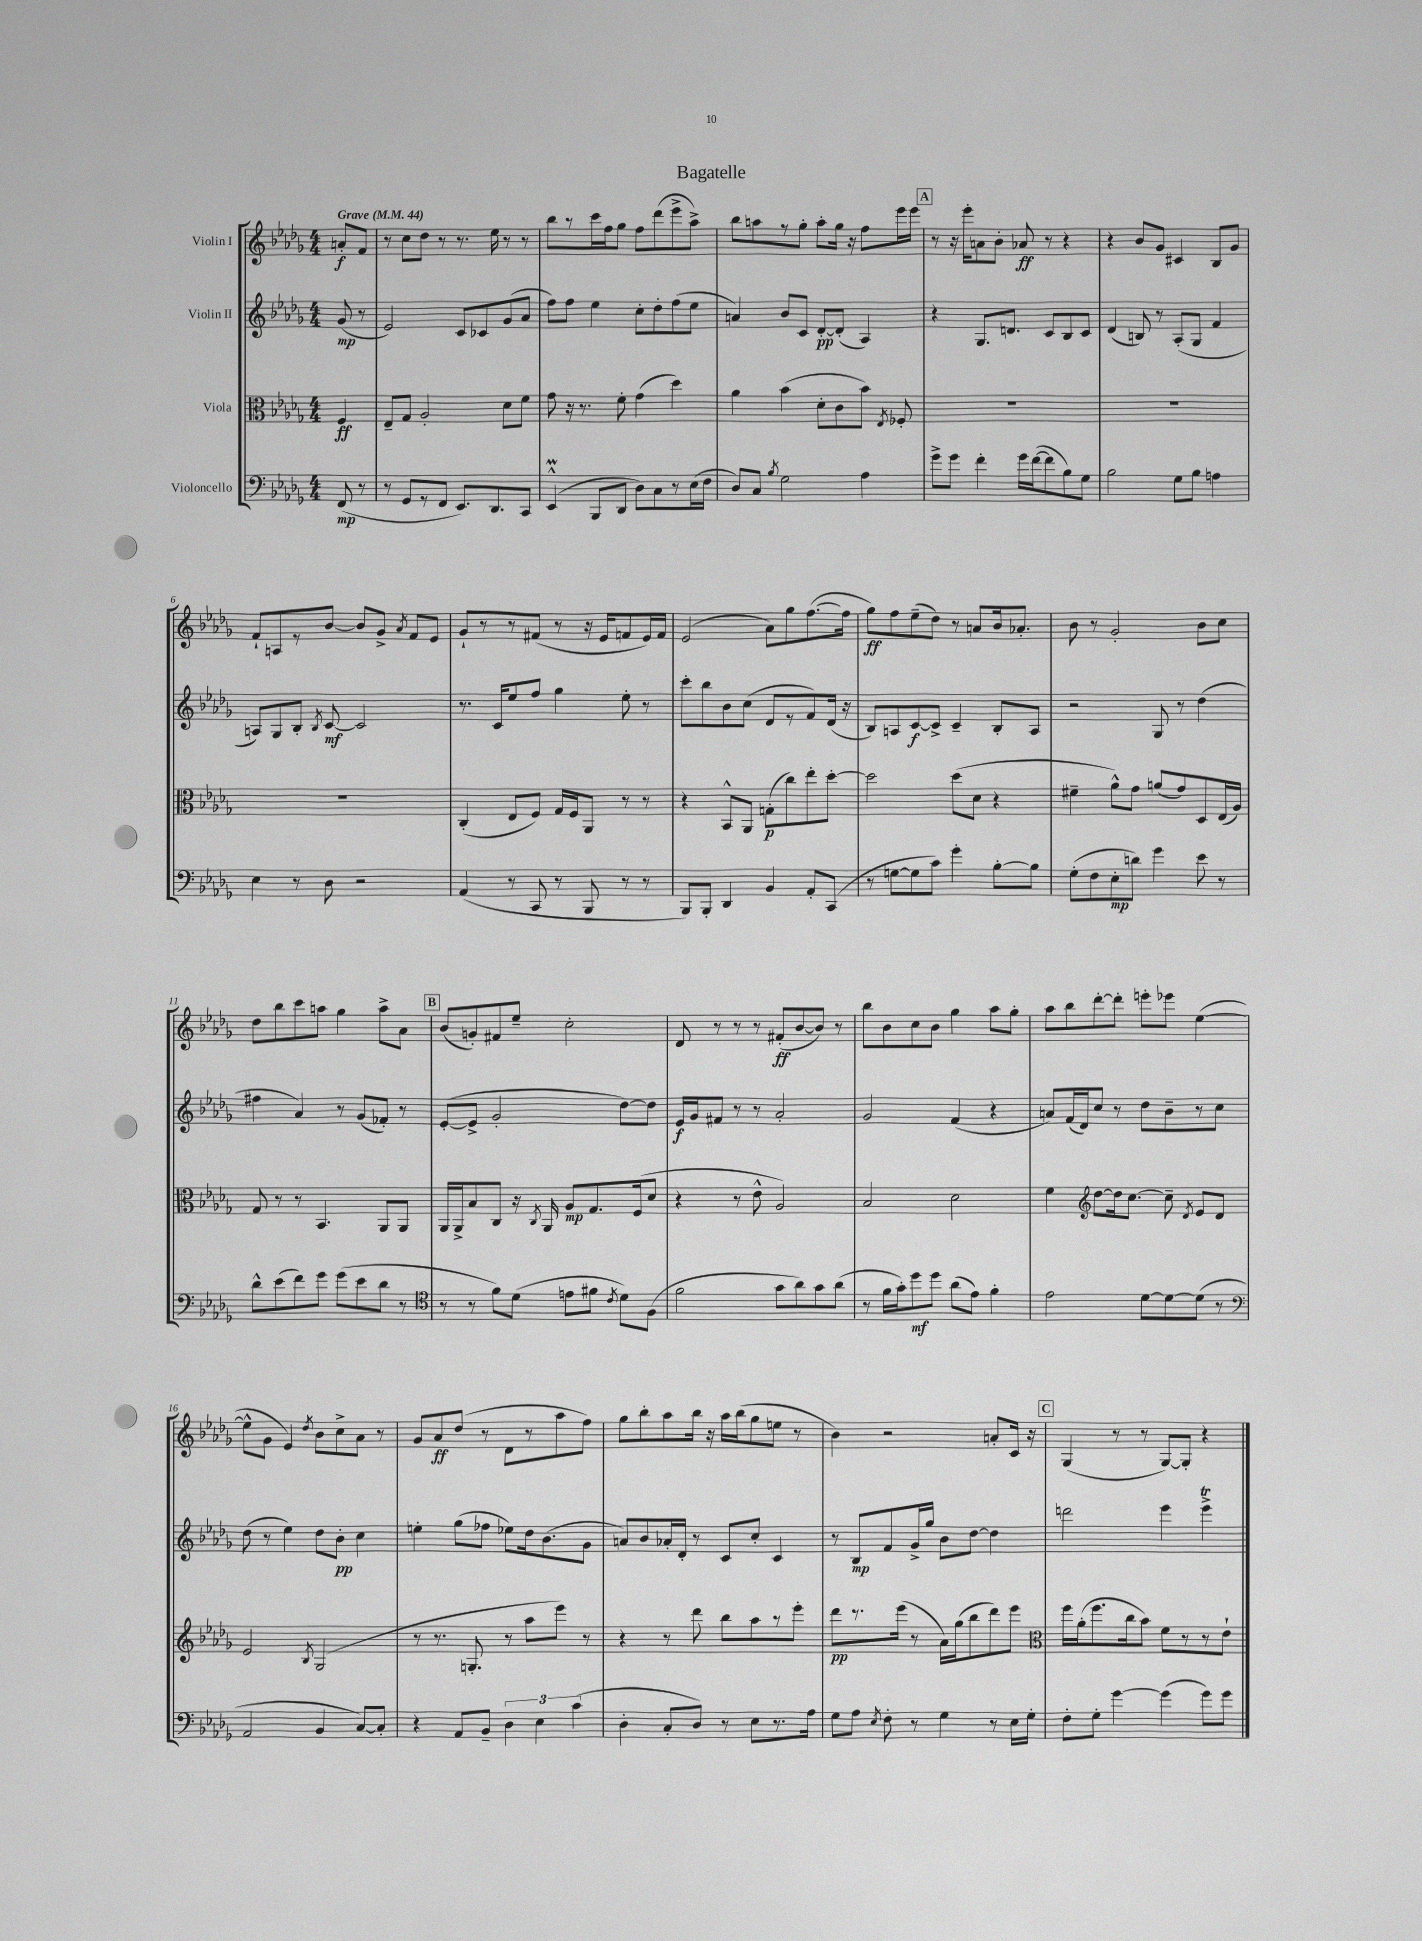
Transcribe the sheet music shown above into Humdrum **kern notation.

**kern	**dynam	**kern	**dynam	**kern	**dynam	**kern	**dynam
*part4	*part4	*part3	*part3	*part2	*part2	*part1	*part1
*staff4	*staff4	*staff3	*staff3	*staff2	*staff2	*staff1	*staff1
*I"Violoncello	*	*I"Viola	*	*I"Violin II	*	*I"Violin I	*
*clefF4	*	*clefC3	*	*clefG2	*	*clefG2	*
*k[b-e-a-d-g-]	*	*k[b-e-a-d-g-]	*	*k[b-e-a-d-g-]	*	*k[b-e-a-d-g-]	*
*M4/4	*	*M4/4	*	*M4/4	*	*M4/4	*
*MM44	*	*MM44	*	*MM44	*	*MM44	*
=	=	=	=	=	=	=	=
!	!	!	!	!	!	!LO:TX:a:B:t=Grave	!
(8FF/	mp	4F/	ff	(8g-/	mp	8an'/L	f
8r	.	.	.	8r	.	8f/J	.
=1	=1	=1	=1	=1	=1	=1	=1
8r	.	8E-~/L	.	2e-/)	.	8r	.
8GG-/L	.	8G-/J	.	.	.	8cc\L	.
8r	.	2A-'/	.	.	.	8dd-\J	.
8FF/J	.	.	.	.	.	8r	.
8.EE-/L)	.	.	.	8c/L	.	8.r	.
.	.	.	.	8c-X/	.	.	.
8.DD-/	.	.	.	.	.	16ee-\	.
.	.	8d-\L	.	(8g-/	.	8r	.
8CC/J	.	8f\J	.	8a-/J	.	8r	.
=2	=2	=2	=2	=2	=2	=2	=2
(4EE-M^^/	.	8g-\	.	8ff\L)	.	8bb-\L	.
.	.	16r	.	8ff\J	.	8r	.
.	.	8.r	.	.	.	.	.
8BBB-/L	.	.	.	4ee-\	.	16ccc\L	.
.	.	.	.	.	.	16ff\J	.
8DD-/J	.	8f'\	.	.	.	8gg-\J	.
8D-\L)	.	(4g-\	.	8cc'\L	.	8ff\L	.
8C\	.	.	.	8dd-'\	.	(8ddd-\	.
8r	.	4dd-\)	.	(8ff\	.	8eee-^\	.
(16E-\L	.	.	.	8ee-\J	.	8aa-^\J)	.
16F\JJ	.	.	.	.	.	.	.
=3	=3	=3	=3	=3	=3	=3	=3
8D-/L)	.	4a-\	.	4an/)	.	8bb-\L	.
8C/J	.	.	.	.	.	8aan\	.
8qB-/	.	.	.	.	.	.	.
2G-\	.	(4b-\	.	8b-/L	.	8r	.
.	.	.	.	8c/J	.	8gg-'\J	.
.	.	8d-'\L	.	[8d-'/L	pp	8aa'\L	.
.	.	8c\	.	(8d-'/J]	.	16gg-\Jk	.
.	.	.	.	.	.	16r	.
4A-\	.	8b-\J)	.	4A-/)	.	8ff\L	.
.	.	8qE-/	.	.	.	.	.
.	.	8F-X'/	.	.	.	16eee-\L	.
.	.	.	.	.	.	16eee-\JJ	.
!!LO:REH:place=s1:t=A
=4	=4	=4	=4	=4	=4	=4	=4
8g-^\L	.	1r	.	4r	.	8r	.
8g-\J	.	.	.	.	.	16r	.
.	.	.	.	.	.	16eee-'\KL	.
4f'\	.	.	.	8.G-/L	.	8an\	.
.	.	.	.	.	.	8b-'\J	.
.	.	.	.	8.dn/J	.	.	.
16g-\LL	.	.	.	.	.	8a-X/	ff
([16f\J	.	.	.	.	.	.	.
8f\]	.	.	.	8c/L	.	8r	.
8B-\)	.	.	.	8B-/	.	4r	.
8G-\J	.	.	.	8c/J	.	.	.
=5	=5	=5	=5	=5	=5	=5	=5
2B-\	.	1r	.	(4d-/	.	4r	.
.	.	.	.	8Bn/)	.	8b-/L	.
.	.	.	.	8r	.	8g-/J	.
8G-\L	.	.	.	(8A-'/L	.	4c#X/	.
8B-\J	.	.	.	8G-/J	.	.	.
4An\	.	.	.	4f/	.	8B-/L	.
.	.	.	.	.	.	8g-/J	.
!!LO:LB:g=z
=6	=6	=6	=6	=6	=6	=6	=6
4E-\	.	1r	.	8An/L)	.	8f`/L	.
.	.	.	.	8G-/	.	8An/	.
8r	.	.	.	8B-'/J	.	8r	.
.	.	.	.	8qB-/	.	.	.
8D-\	.	.	.	[8c/	mf	[8b-/J	.
2r	.	.	.	2c/]	.	8b-/L]	.
.	.	.	.	.	.	8g-^/J	.
.	.	.	.	.	.	8qa-/	.
.	.	.	.	.	.	8f/L	.
.	.	.	.	.	.	8e-/J	.
=7	=7	=7	=7	=7	=7	=7	=7
(4AA-/	.	(4C'/	.	8.r	.	8g-`/L	.
.	.	.	.	.	.	8r	.
.	.	.	.	16c/KL	.	.	.
8r	.	8E-/L	.	8ee-/	.	8r	.
8CC/	.	8F/J)	.	8ff/J	.	(8f#X/J	.
8r	.	16G-/LL	.	4gg-\	.	8r	.
.	.	16F/J	.	.	.	.	.
8BBB-/	.	8AA-/J	.	.	.	16r	.
.	.	.	.	.	.	16e-/KL	.
8r	.	8r	.	8ee-'\	.	8fn/	.
8r	.	8r	.	8r	.	16e-/L)	.
.	.	.	.	.	.	16f/JJ	.
=8	=8	=8	=8	=8	=8	=8	=8
8BBB-/L)	.	4r	.	8ccc'\L	.	(2e-/	.
8BBB-'/J	.	.	.	8bb-\	.	.	.
4DD-/	.	8BB-^^/L	.	8b-\	.	.	.
.	.	8AA-/J	.	(8cc\J	.	.	.
4BB-/	.	(8Gn'\L	p	8d-/L	.	8a-\L)	.
.	.	8cc\)	.	8r	.	8gg-\	.
8AA-'/L	.	8ee-'\	.	8f/)	.	([8.ff\	.
(8CC/J	.	[8dd-'\J	.	(16d-/Jk	.	.	.
.	.	.	.	16r	.	16ff\Jk]	.
=9	=9	=9	=9	=9	=9	=9	=9
8r	.	2dd-\]	.	8B-/L)	.	8gg-\L)	ff
[8Gn\L	.	.	.	8An/	.	8ff\	.
8G\]	.	.	.	[8c/	f	(8ee-~\	.
8c\J)	.	.	.	8c^/J]	.	8dd-\J)	.
4g-'\	.	(8dd-\L	.	4c~/	.	8r	.
.	.	8d-\J	.	.	.	8an/L	.
[8B-'\L	.	4r	.	8B-'/L	.	16b-/k	.
.	.	.	.	.	.	8.a-X'/J	.
8B-\J]	.	.	.	8A/J	.	.	.
=10	=10	=10	=10	=10	=10	=10	=10
(8G-'\L	.	4f#X~\	.	2r	.	8b-\	.
8F\	.	.	.	.	.	8r	.
8E-'\	mp	8a-^^\L)	.	.	.	2g-'/	.
8dn\J)	.	8g-\J	.	.	.	.	.
4g-\	.	(8an/L	.	8G-/	.	.	.
.	.	8g-/)	.	8r	.	.	.
8e-\	.	8D-/	.	(4dd-\	.	8b-\L	.
8r	.	(16E-/L	.	.	.	8cc\J	.
.	.	16A-/JJ)	.	.	.	.	.
!!LO:LB:g=z
=11	=11	=11	=11	=11	=11	=11	=11
8d-^^\L	.	8G-/	.	4ff#X\	.	8dd-\L	.
(8e-\	.	8r	.	.	.	8bb-\	.
8f\)	.	8r	.	4a-/)	.	8ccc\	.
8g-\J	.	4.BB-/	.	.	.	8aan\J	.
(8g-\L	.	.	.	8r	.	4gg-\	.
8e-\	.	.	.	(8g-/L	.	.	.
8d-\J	.	8AA-/L	.	8f-X'/J)	.	8aa^\L	.
8r	.	8AA-/J	.	8r	.	8a-\J	.
!!LO:REH:place=s1:t=B
=12	=12	=12	=12	=12	=12	=12	=12
*clefC4	*	*	*	*	*	*	*
8r	.	16AA-/LL	.	([8e-'/L	.	(8b-/L	.
.	.	16AA-^/J	.	.	.	.	.
8r	.	8B-/	.	8e-^/J]	.	8gn'/)	.
8f\L)	.	8C/J	.	2g-'/	.	8f#X/	.
(8d-\J	.	16r	.	.	.	8ee-~/J	.
.	.	8qC/	.	.	.	.	.
.	.	16AA-/	.	.	.	.	.
8en\L	.	8A-/L	mp	.	.	2cc'\	.
8f#X\J	.	8.G-/	.	.	.	.	.
8qc/	.	.	.	.	.	.	.
8d-\L)	.	.	.	[8dd-\L)	.	.	.
.	.	(16F/k	.	.	.	.	.
(8F\J	.	8d-/J	.	8dd-\J]	.	.	.
=13	=13	=13	=13	=13	=13	=13	=13
2f\	.	4r	.	16e-/LL	f	8d-/	.
.	.	.	.	16g-/J	.	.	.
.	.	.	.	8f#X/J	.	8r	.
.	.	8r	.	8r	.	8r	.
.	.	8e-^^\	.	8r	.	8r	.
8g-\L	.	2A-/)	.	2a-'/	.	(8f#X'/L	ff
8a-\)	.	.	.	.	.	[8b-/	.
8g-\	.	.	.	.	.	8b-/J])	.
(8a-\J	.	.	.	.	.	8r	.
=14	=14	=14	=14	=14	=14	=14	=14
8r	.	2B-/	.	2g-/	.	8bb-\L	.
16f\LL	.	.	.	.	.	8b-\	.
16g-'\J)	.	.	.	.	.	.	.
8dd-\	mf	.	.	.	.	8cc\	.
8dd-\J	.	.	.	.	.	8b-\J	.
(8a-\L	.	2d-\	.	(4f/	.	4gg-\	.
8e-\J)	.	.	.	.	.	.	.
4f'\	.	.	.	4r	.	8aa-\L	.
.	.	.	.	.	.	8gg-'\J	.
=15	=15	=15	=15	=15	=15	=15	=15
2e-\	.	4f\	.	8an/L)	.	8aa-\L	.
.	.	.	.	(16f/L	.	8bb-\	.
.	.	.	.	16d-/J)	.	.	.
*	*	*clefG2	*	*	*	*	*
.	.	[8dd-\L	.	8cc/J	.	[8ddd-'\	.
.	.	16dd-\k]	.	8r	.	8ddd-'\J]	.
.	.	[8.cc\J	.	.	.	.	.
[8d-\L	.	.	.	8dd-\L	.	8eeen'\L	.
8d-\_	.	8cc~\]	.	8b-~\	.	8eee-X\J	.
.	.	8qd-/	.	.	.	.	.
(8d-\J]	.	8e-/L	.	8r	.	([4ee-\	.
8r	.	8d-/J	.	8cc\J	.	.	.
!!LO:LB:g=z
=16	=16	=16	=16	=16	=16	=16	=16
*clefF4	*	*	*	*	*	*	*
2AA-/	.	2e-/	.	(8dd-\	.	8ee-^^\L]	.
.	.	.	.	8r	.	8g-\J	.
.	.	.	.	4ee-\)	.	4e-/)	.
.	.	8qB-/	.	.	.	8qdd-/	.
4BB-/	.	(2G-/	.	8dd-\L	.	8b-\L	.
.	.	.	.	8b-'\J	pp	8cc^\	.
[8C/L)	.	.	.	4cc\	.	8a-\J	.
8C'/J]	.	.	.	.	.	8r	.
=17	=17	=17	=17	=17	=17	=17	=17
4r	.	8r	.	4een'\	.	8g-/L	.
.	.	8.r	.	.	.	8a-/	ff
8AA-/L	.	.	.	(8gg-\L	.	(8dd-/J	.
.	.	8.Gn'/	.	.	.	.	.
8BB-~/J	.	.	.	8ff-X\J	.	8r	.
6D-\	.	8r	.	8ee-X\L)	.	8d-\L	.
.	.	8aa-\L	.	16dd-\k	.	8r	.
6E-\	.	.	.	.	.	.	.
.	.	.	.	(8.b-\	.	.	.
.	.	8eee-\J)	.	.	.	8aa-\	.
(6c\	.	.	.	.	.	.	.
.	.	8r	.	8g-\J	.	8ff\J)	.
=18	=18	=18	=18	=18	=18	=18	=18
4D-'\	.	4r	.	8an/L)	.	8gg-\L	.
.	.	.	.	8b-/	.	8bb-'\	.
8C'/L	.	8r	.	16a-X'/L	.	8aa-\	.
.	.	.	.	16d-'/JJ	.	.	.
8D-/J)	.	8ddd-\	.	8r	.	16bb-\Jk	.
.	.	.	.	.	.	16r	.
8r	.	8bb-\L	.	8c/L	.	16aa-\LL	.
.	.	.	.	.	.	(16bb-\J	.
8E-\L	.	8aa-\	.	8cc'/J	.	8gg-\	.
8.r	.	8r	.	4c/	.	8een\J	.
.	.	8eee-'\J	.	.	.	8r	.
16A-\Jk	.	.	.	.	.	.	.
=19	=19	=19	=19	=19	=19	=19	=19
8G-\L	.	8ddd-\L	pp	8r	.	4b-\)	.
8A-\J	.	8.r	.	8B-/L	mp	.	.
8qE-/	.	.	.	.	.	.	.
8F'\	.	.	.	8f/	.	2r	.
.	.	(16eee-\Jk	.	.	.	.	.
8r	.	8r	.	16g-^/L	.	.	.
.	.	.	.	16gg-/JJ	.	.	.
4G-\	.	16a-\LL)	.	8b-\L	.	.	.
.	.	(16gg-\J	.	.	.	.	.
.	.	8bb-\	.	[8dd-\J	.	.	.
8r	.	8ddd-\)	.	4dd-\]	.	8an'/L	.
16E-\LL	.	8eee-\J	.	.	.	16c/Jk	.
16G-'\JJ	.	.	.	.	.	16r	.
!!LO:REH:place=s1:t=C
=20	=20	=20	=20	=20	=20	=20	=20
*	*	*clefC3	*	*	*	*	*
8F'\L	.	16ff\LL	.	2dddn\	.	(4G-/	.
.	.	(16a-'\J	.	.	.	.	.
8G-'\J	.	8.ff\	.	.	.	.	.
[4g-\	.	.	.	.	.	8r	.
.	.	16cc\k	.	.	.	.	.
.	.	8b-\J)	.	.	.	8r	.
(4g-\]	.	8f\L	.	4eee-\	.	[8G-/L)	.
.	.	8r	.	.	.	8G-'/J]	.
8g-\L)	.	8r	.	4eee-T^\	.	4r	.
8g-\J	.	8e-`\J	.	.	.	.	.
==	==	==	==	==	==	==	==
*-	*-	*-	*-	*-	*-	*-	*-
